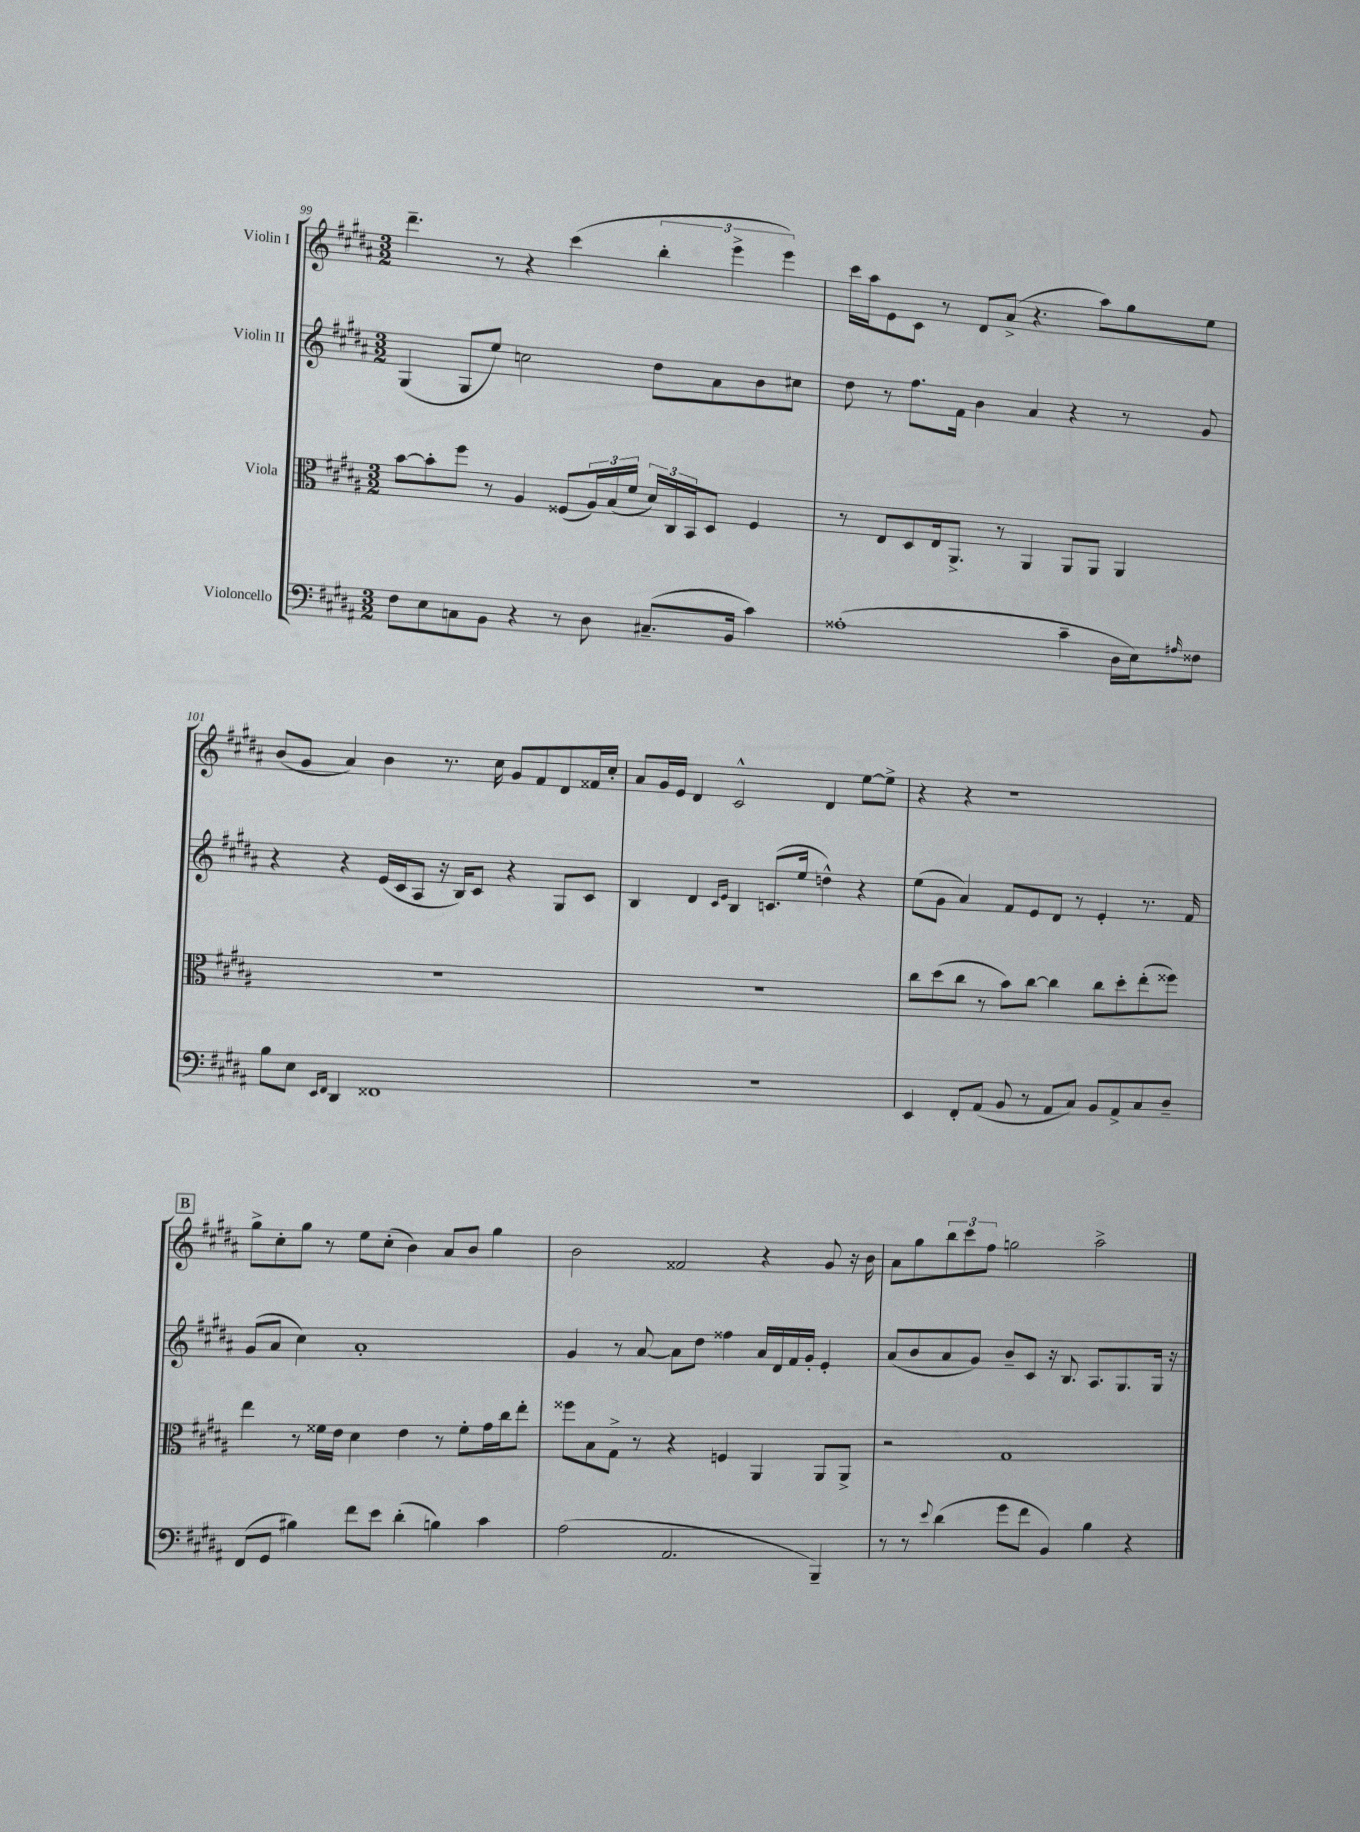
<<
\new StaffGroup <<
\new Staff = "s0" \with { instrumentName = "Violin I" } {
    \clef treble \key b \major \numericTimeSignature \time 3/2
    dis'''4.-- r8 r4 cis'''4( \tuplet 3/2 { b''4-. e'''4-> e'''4) } |
    cis'''16 ais''16 e'8 cis'8 r8 dis'8 ais'8->( r4. ais''8) gis''8 e''8 |
    b'8( gis'8 ais'4) b'4 r8. cis''16 gis'8 fis'8 dis'8 fisis'16 cis''16-. |
    ais'8 gis'16 e'16 dis'4 cis'2-^ dis'4 e''8~ e''8-> |
    r4 r4 r1 |
    \mark \markup { \box "B" } gis''8-> cis''8-. gis''8 r8 e''8 cis''8-.( b'4) ais'8 b'8 gis''4 |
    b'2 fisis'2 r4 gis'8 r16 b'16 |
    ais'8 gis''8 \tuplet 3/2 { b''8 cis'''8 fis''8 } g''2 ais''2-> \bar "|." |
}
\new Staff = "s1" \with { instrumentName = "Violin II" } {
    \clef treble \key b \major \numericTimeSignature \time 3/2
    gis4( gis8 e''8) c''2 dis''8 ais'8 b'8 cis''8 |
    dis''8 r8 fis''8. fis'16 b'4 ais'4 r4 r8 gis'8 |
    r4 r4 e'16( cis'16 ais8 r16 b16) cis'8 r4 gis8 cis'8 |
    b4 dis'4 \grace { cis'16 e'16 } b4 c'8.( e''16 d''4-^) r4 |
    e''8( gis'8 ais'4) fis'8 e'8 dis'8 r8 e'4-. r8. fis'16 |
    \mark \markup { \box "B" } gis'8( ais'8 cis''4) ais'1-. |
    gis'4 r8 ais'8~ ais'8 dis''8 fisis''4 ais'16 dis'16 fis'16 gis'16-. e'4-. |
    ais'8( b'8 ais'8 gis'8) b'8-- cis'8 r16 b8. ais8. gis8. gis16 r16 \bar "|." |
}
\new Staff = "s2" \with { instrumentName = "Viola" } {
    \clef alto \key b \major \numericTimeSignature \time 3/2
    b'8~ b'8-. fis''8 r8 ais4 fisis8( \tuplet 3/2 { ais16) b16( fis'16 } \tuplet 3/2 { dis'16) cis16 b,16 } dis8 fisis4 |
    r8 e8 dis8 e16 ais,8.-> r8 ais,4 ais,8 ais,8 ais,4 |
    R1. |
    R1. |
    cis''8 dis''8( cis''8 r8 b'8) cis''8~ cis''4 cis''8 dis''8-. e''8-.( fisis''8) |
    \mark \markup { \box "B" } e''4 r8 fisis'16 e'16 dis'4 e'4 r8 fisis'8-. gis'16 cis''16 e''8-. |
    fisis''8 b8 gis8-> r8 r4 f4 ais,4 ais,8 ais,8-> |
    r2 gis1 \bar "|." |
}
\new Staff = "s3" \with { instrumentName = "Violoncello" } {
    \clef bass \key b \major \numericTimeSignature \time 3/2
    fis8 e8 c8 b,8 r4 r8 dis8 cis8.--( b,16 cis'4) |
    aisis1-.( cis'4-- dis16 e16) \grace { ais16 } fisis8 |
    b8 e8 \grace { e,16 fis,16 } dis,4 fisis,1 |
    R1. |
    e,4 fis,8-. ais,8( b,8 r8 ais,8 cis8) b,8 ais,8-> cis8 dis8-- |
    \mark \markup { \box "B" } fis,8( gis,8 bis4) fis'8 e'8 dis'4-.( b4) cis'4 |
    ais2( ais,2. b,,4--) |
    r8 r8 \appoggiatura { e'8 } dis'4( gis'8 fis'8 b,4) b4 r4 \bar "|." |
}
>>
>>
\layout { \context { \Score currentBarNumber = #99 } }
